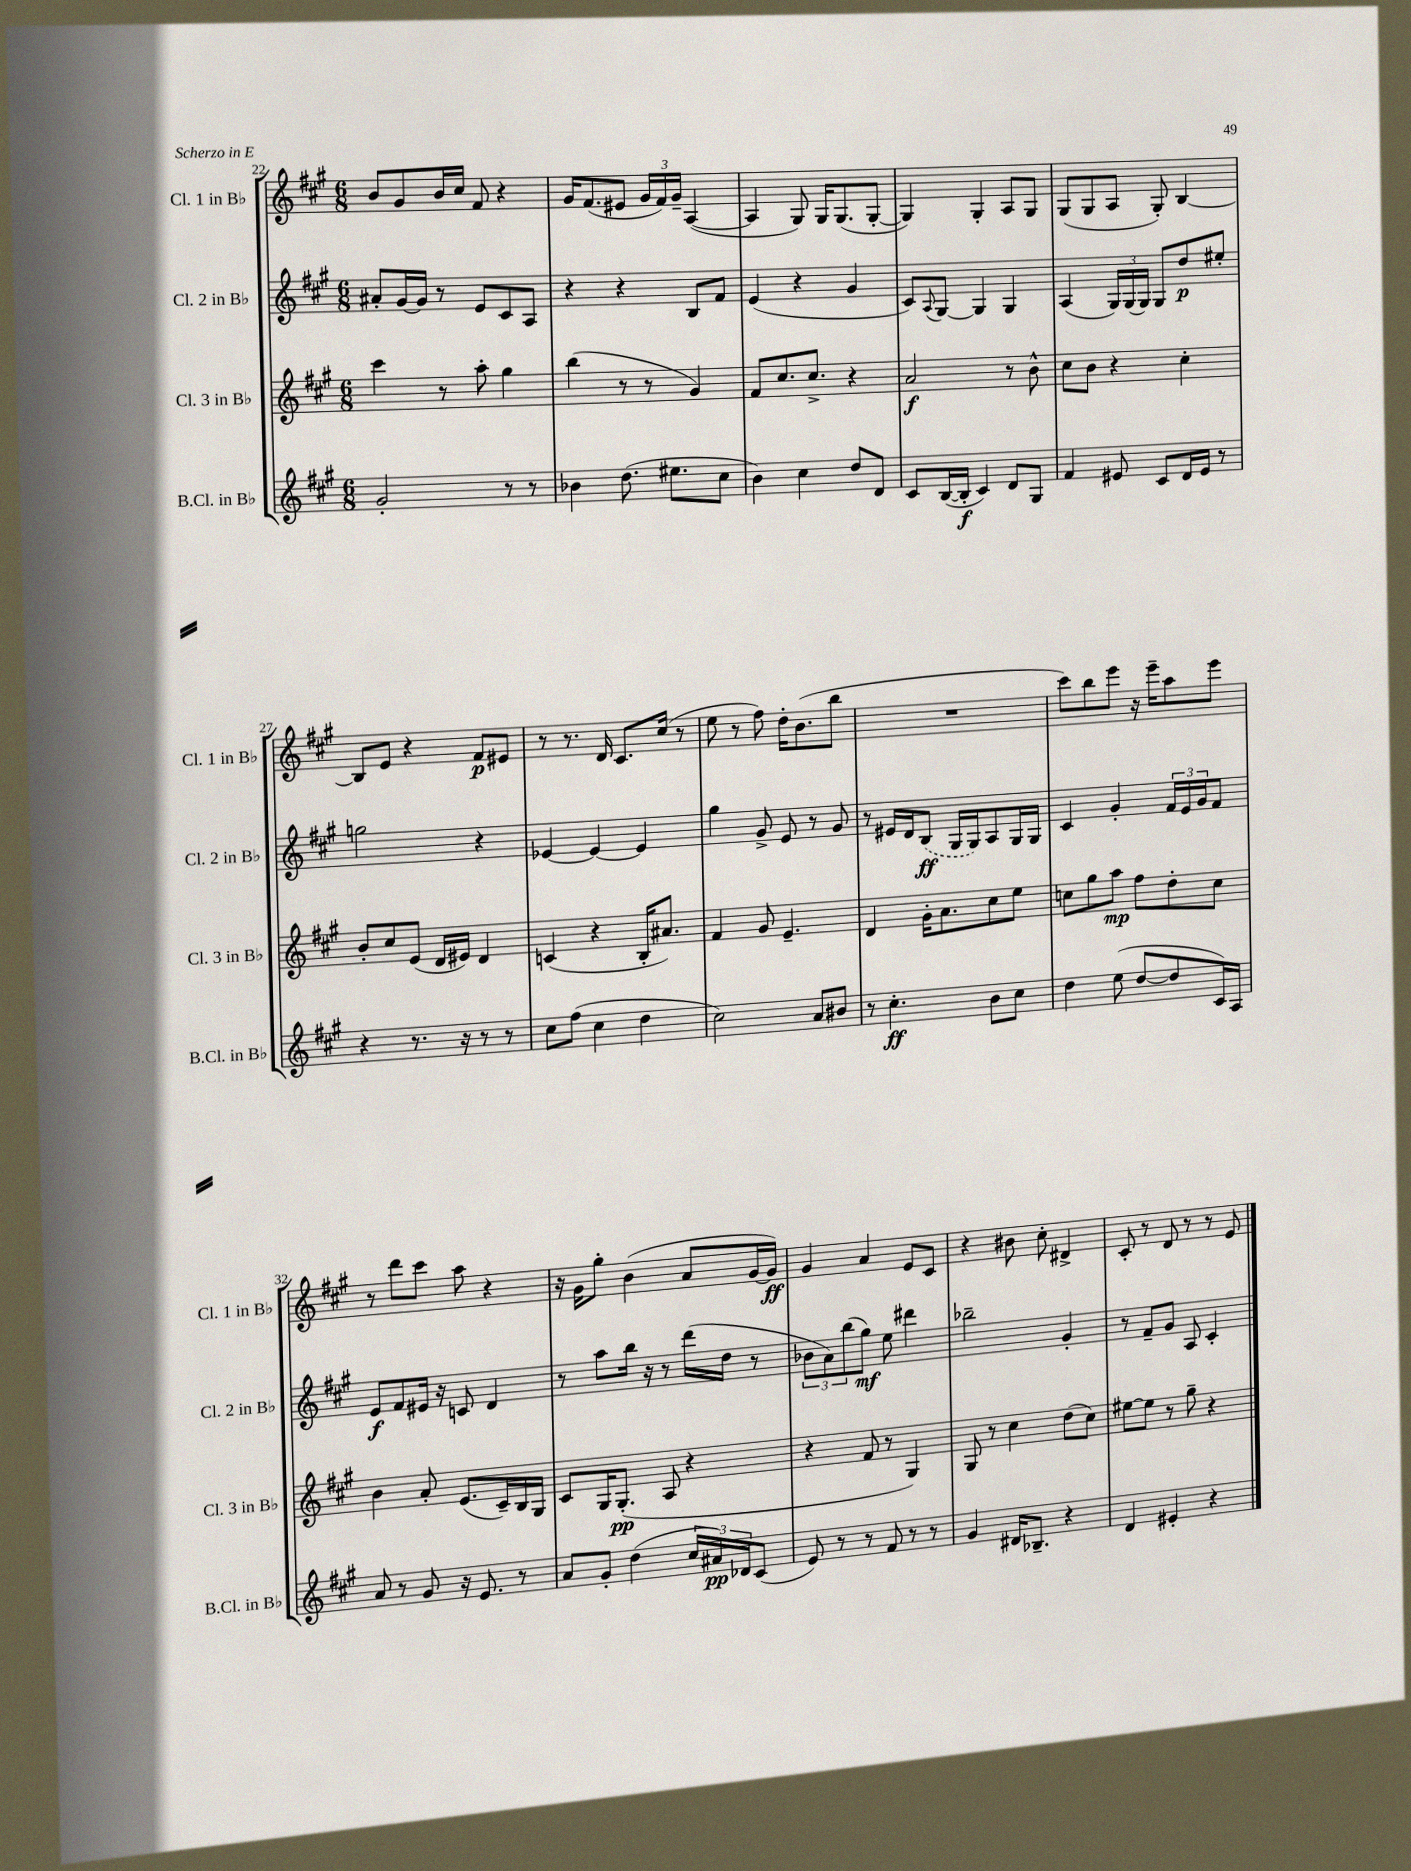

**kern	**kern	**kern	**kern
*staff4	*staff3	*staff2	*staff1
*clefG2	*clefG2	*clefG2	*clefG2
*k[f#c#g#]	*k[f#c#g#]	*k[f#c#g#]	*k[f#c#g#]
*M6/8	*M6/8	*M6/8	*M6/8
2g#'	4ccc#	8a#'	8b
.	.	[16g#	8g#
.	.	16g#]	.
.	8r	8r	16b
.	.	.	16cc#
.	8aa'	8e	8f#
8r	4gg#	8c#	4r
8r	.	8A	.
=	=	=	=
4b-	(4bb	4r	16g#
.	.	.	(8.f#
(8.dd	8r	4r	8e#
.	8r	.	24g#
.	.	.	24f#)
8.ee#	.	.	.
.	.	.	24g#~
.	4g#)	8B	([4A
8cc#	.	8f#	.
=	=	=	=
4b)	8f#	(4e	4A]
.	8.cc#	.	.
4cc#	.	4r	8G#)
.	8.cc#^	.	.
.	.	.	16G#
.	.	.	(8.G#
8dd	4r	4g#	.
8d	.	.	[8G#'
=	=	=	=
8c#	2a	8c#)	4G#])
.	.	8qqA	.
([16B	.	[8G#	.
16B']	.	.	.
4c#)	.	4G#]	4G#'
8d	8r	4G#	8A
8G#	8b^^	.	8G#
=	=	=	=
4f#	8cc#	(4A	(8G#
.	8b	.	8G#
8e#	4r	24G#)	8A
.	.	(24G#	.
.	.	24G#)	.
8c#	.	8G#	8G#')
16d	4cc#'	8dd	[4B
16e#	.	.	.
8r	.	8ee#'	.
=	=	=	=
4r	8b'	2gg	8B]
.	8cc#	.	8e
8.r	(8e	.	4r
.	16d	.	.
16r	16e#)	.	.
8r	4d	4r	8f#
8r	.	.	8e#
=	=	=	=
8cc#	(4c	[4e-	8r
(8ff#	.	.	8.r
4cc#	4r	4e-_	.
.	.	.	16d
.	.	.	8.c#
4dd	16B'	4e-]	.
.	8.a#)	.	(16cc#
.	.	.	8r
=	=	=	=
2cc#)	4f#	4gg#	8ee
.	.	.	8r
.	8g#	8g#^	8ff#)
.	4.e~	8e	16dd'
.	.	.	(8.b
8a	.	8r	.
8b#	.	8g#	8bb
=	=	=	=
8r	4d	8r	2.r
4.cc#'	.	16e#	.
.	.	16d	.
.	16g#'	(8B	.
.	8.a	.	.
.	.	16G#	.
.	.	16G#)	.
8b	8cc#	8A	.
8cc#	8ee	16G#	.
.	.	16G#	.
=	=	=	=
4dd	8cc	4c#	8ccc#)
.	8gg#	.	8bb
(8ee	8aa	4g#'	8eee
[8dd	8ff#	.	16r
.	.	.	16eee~
8dd]	8dd'	24f#	8aa
.	.	24e	.
.	.	24g#	.
16c#)	8cc	8f#	8eee
16A	.	.	.
=	=	=	=
8a	4b	8e	8r
8r	.	8f#	8ddd
8g#	8a'	16e#	8ccc#
.	.	16r	.
16r	(8.e	8c	8aa
8.e	.	.	.
.	.	4d	4r
.	16c#~)	.	.
8r	16B	.	.
.	16G#	.	.
=	=	=	=
8a	8c#	8r	16r
.	.	.	16g#
8g#'	16G#	8aa	8gg#'
.	(8.G#'	.	.
(4dd	.	16bb	(4b
.	.	16r	.
.	8A	8r	.
24cc#	4r	(16ddd	8a
24a#)	.	.	.
.	.	16dd	.
24d-	.	.	.
(8c#	.	8r	[16g#
.	.	.	16g#])
=	=	=	=
8e)	4r	12b-	4g#
.	.	12a)	.
8r	.	.	.
.	.	(12bb	.
8r	8f#	8gg#)	4a
8f#	8r	8ee	.
8r	4G#)	4ddd#	8e
8r	.	.	8c#
=	=	=	=
4g#	8G#	2bb-~	4r
.	8r	.	.
16d#	4cc#	.	8b#
8.B-~	.	.	.
.	.	.	8cc#'
4r	(8dd	4g#'	4d#^
.	8cc#)	.	.
=	=	=	=
4d	[8ee#	8r	8c#'
.	8ee#]	8f#~	8r
4e#'	8r	8g#	8d
.	8gg#~	8A	8r
4r	4r	4c#'	8r
.	.	.	8e
==	==	==	==
*-	*-	*-	*-
